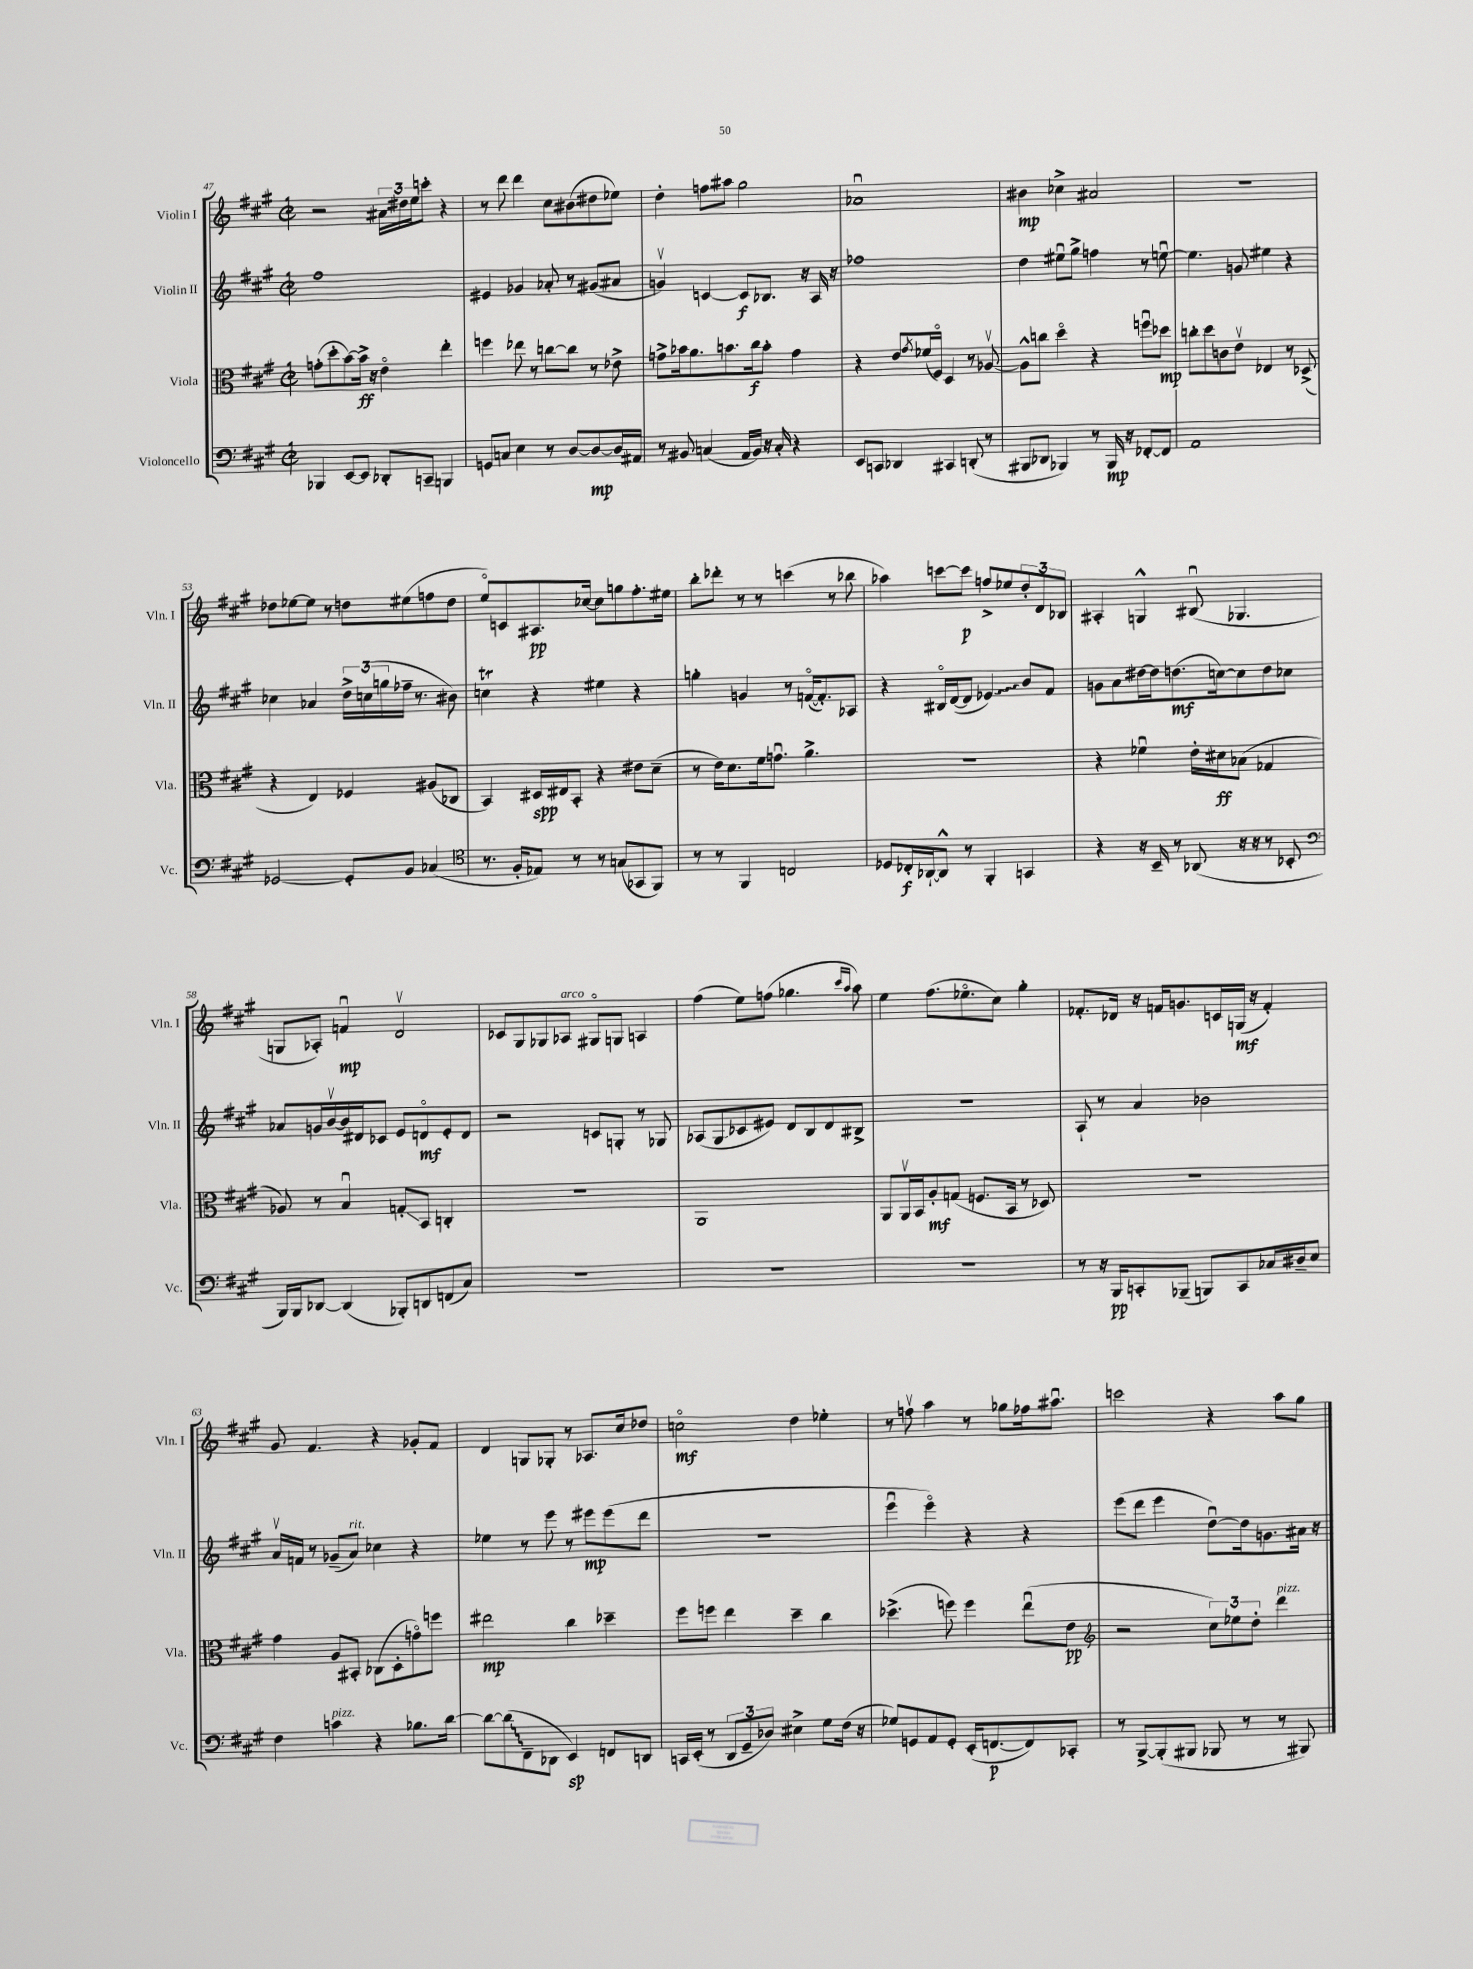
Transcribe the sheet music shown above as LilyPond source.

<<
\new StaffGroup <<
\new Staff = "s0" \with { instrumentName = "Violin I" shortInstrumentName = "Vln. I" } {
    \clef treble \key a \major \defaultTimeSignature \time 2/2
    r2 \tuplet 3/2 { ais'16 dis''16 e''16 } c'''8-. r4 |
    r8 d'''8 d'''4 cis''8 bis'8( dis''8 ees''8) |
    d''4-. f''8 ais''8 gis''2 |
    aes'1\downbow |
    bis'4\mp ces''4-> ais'2 |
    r1 |
    des''8 ees''8~ ees''8 r8 d''8 eis''8( f''8 d''8 |
    e''8\flageolet) c'8 ais8.\pp ces''16~ ces''8 g''8 fis''8.-. eis''16 |
    b''8-. des'''8-. r8 r8 c'''4( r8 bes''8 |
    aes''4) c'''8~ c'''8\p f''8-> ees''8 \tuplet 3/2 { d''8-. d'8 bes8 } |
    ais4-. g4-^ bis8\downbow( ges4. |
    g8 aes8-.) f'4\downbow\mp d'2\upbow |
    ces'8 gis8 ges8 aes8^\markup { \italic "arco" } gis8\flageolet g8 a4 |
    fis''4( e''8) f''8( ges''4. \grace { cis'''16 a''16 } a''8) |
    e''4 fis''8.( ees''8.\flageolet cis''8) gis''4-. |
    fes'8.-. des'16 r16 f'16 g'8. c'16 g16\mf( r16 f'4-.) |
    gis'8 fis'4. r4 ges'8-. fis'8 |
    d'4 g8 ges8-. r8 aes8. cis''16 des''8 |
    c''2\flageolet\mf d''4 ees''4-. |
    r8 f''8\upbow a''4 r8 ges''8 fes''16 ais''8.\downbow |
    c'''2 r4 a''8 gis''8 \bar "|." |
}
\new Staff = "s1" \with { instrumentName = "Violin II" shortInstrumentName = "Vln. II" } {
    \clef treble \key a \major \defaultTimeSignature \time 2/2
    fis''1 |
    eis'4 ges'4 aes'8-. r8 gis'8( ais'8 |
    g'4\upbow) c'4~ c'8\f bes8. r16 a16 r16 |
    fes''1 |
    d''4 eis''8\downbow gis''8-> f''4 r8 e''8~\downbow |
    e''4. g'8 eis''4 r4 |
    ces''4 aes'4 \tuplet 3/2 { d''16-> c''16( g''16 } fes''16-- r8. bis'8) |
    c''4\trill r4 eis''4 r4 |
    g''4-. g'4 r8 f'16~\flageolet( f'8.-.) aes8 |
    r4 bis16\flageolet d'16~( d'8 \once \override Glissando.style = #'zigzag ees'4\glissando) b'8 fis'8 |
    g'8 a'8 dis''16~ dis''16 d''8.\mf( c''16~) c''8 d''8 ces''8 |
    aes'8 g'16 b'16~\upbow b'16 dis'16 ces'8 e'8 d'8\flageolet\mf e'8-. d'8 |
    r2 c'8 g8-. r8 ges8 |
    aes8( gis8\glissando ces'8 eis'8) d'8 b8 d'8 bis8-> |
    r1 |
    a8-! r8 a'4 bes'2 |
    a'16\upbow f'16 r8 ges'8--( a'8^\markup { \italic "rit." }) ces''4 r4 |
    ees''4 r8 e'''8 r8 eis'''8\mp eis'''8( d'''8 |
    r1 |
    e'''4\downbow e'''4\flageolet) r4 r4 |
    e'''8( d'''8 e'''4 d''8~\downbow) d''16 g'8. ais'16 r16 \bar "|." |
}
\new Staff = "s2" \with { instrumentName = "Viola" shortInstrumentName = "Vla." } {
    \clef alto \key a \major \defaultTimeSignature \time 2/2
    g'8-.( d''8-. b'8~) b'16->\ff r16 e'4\flageolet e''4-. |
    f''4 ees''8 r8 c''8~ c''8 r8 ees'8-> |
    g'8-> bes'16 a'8. b'8. cis''16\f b'8-. g'4 |
    r4 e'8 \acciaccatura { gis'8 } fes'16( fis16\flageolet) d4 r8 aes8~\upbow |
    aes8-^ c''8 d''4\flageolet r4 f''8\downbow des''8\mp |
    c''8-. d''8 c'8 e'8\upbow ees4 r8 des8->( |
    r4 e4) fes4 ais8( ces8 |
    b,4) dis16\spp eis16 b,8-. r4 eis'8 d'8--( |
    r8 e'16) d'8. fis'16 g'8.\downbow a'4.-> |
    r1 |
    r4 fes'4\downbow e'16-. dis'16\ff bes8( ges4 |
    aes8) r8 b4\downbow g8-.\glissando b,8 c4-. |
    R1 |
    a,1 |
    a,8 a,16\upbow b,16 a8-.\mf g8( f8. b,16 r8 des8) |
    R1 |
    gis'4 a8 bis,8-. ces8( d8-. g'8\flageolet) f''8 |
    eis''2\mp cis''4 des''4-- |
    fis''8 f''8 e''4 d''4-- cis''4 |
    des''4.->( f''8) f''4 e''8\downbow( e'8\pp |
    \clef treble r2 \tuplet 3/2 { cis''8) ees''8 d''8-. } d'''4^\markup { \italic "pizz." } \bar "|." |
}
\new Staff = "s3" \with { instrumentName = "Violoncello" shortInstrumentName = "Vc." } {
    \clef bass \key a \major \defaultTimeSignature \time 2/2
    bes,,4 e,8~ e,8 des,8-. c,8-- b,,4 |
    g,8 c8 e4 r8 d8~ d8~\mp d16 ais,16 |
    r8 bis,8 c4( a,16 bis,16) r16 c16-. r4 |
    e,8 c,8 des,4 cis,4 d,8-.( r8 |
    bis,,8 des,8 bes,,4) r8 bes,,16\mp r16 fes,8~-. fes,8 |
    a,1 |
    ges,2~ ges,8-. b,8 ces4( |
    \clef tenor r8. fis16-. ees8) r8 r8 g8( ges,8 fis,8) |
    r8 r8 fis,4 c2 |
    des8 ces16-.\f aes,16~-! aes,8-^ r8 fis,4-. g,4 |
    r4 r16 b,16-- r8 aes,8( r16 r16 r8 bes,8-. |
    \clef bass b,,16) b,,16 des,8~ des,4( bes,,8-.) d,8 f,8( cis8) |
    R1 |
    R1 |
    R1 |
    r8 r16 b,,16\pp c,8-. bes,,8--( b,,8) c,8 ces16 dis16-- e8 |
    fis4 c'4^\markup { \italic "pizz." } r4 bes8. d'16~ |
    d'8~ \once \override Glissando.style = #'zigzag d'8\glissando( fis,8-- des,8 e,4\sp) f,8 d,8 |
    c,16 e,16-.( r8 \tuplet 3/2 { d,8 gis,8-- des8) } eis4-> gis8 fis16( r16 |
    ges8) g,8 a,8 g,8-. e,16-.( f,8.~\p f,8) ces,8-. |
    r8 b,,8~-> b,,8-.( bis,,8 bes,,8 r8 r8 bis,,8) \bar "|." |
}
>>
>>
\layout { \context { \Score currentBarNumber = #47 } }
